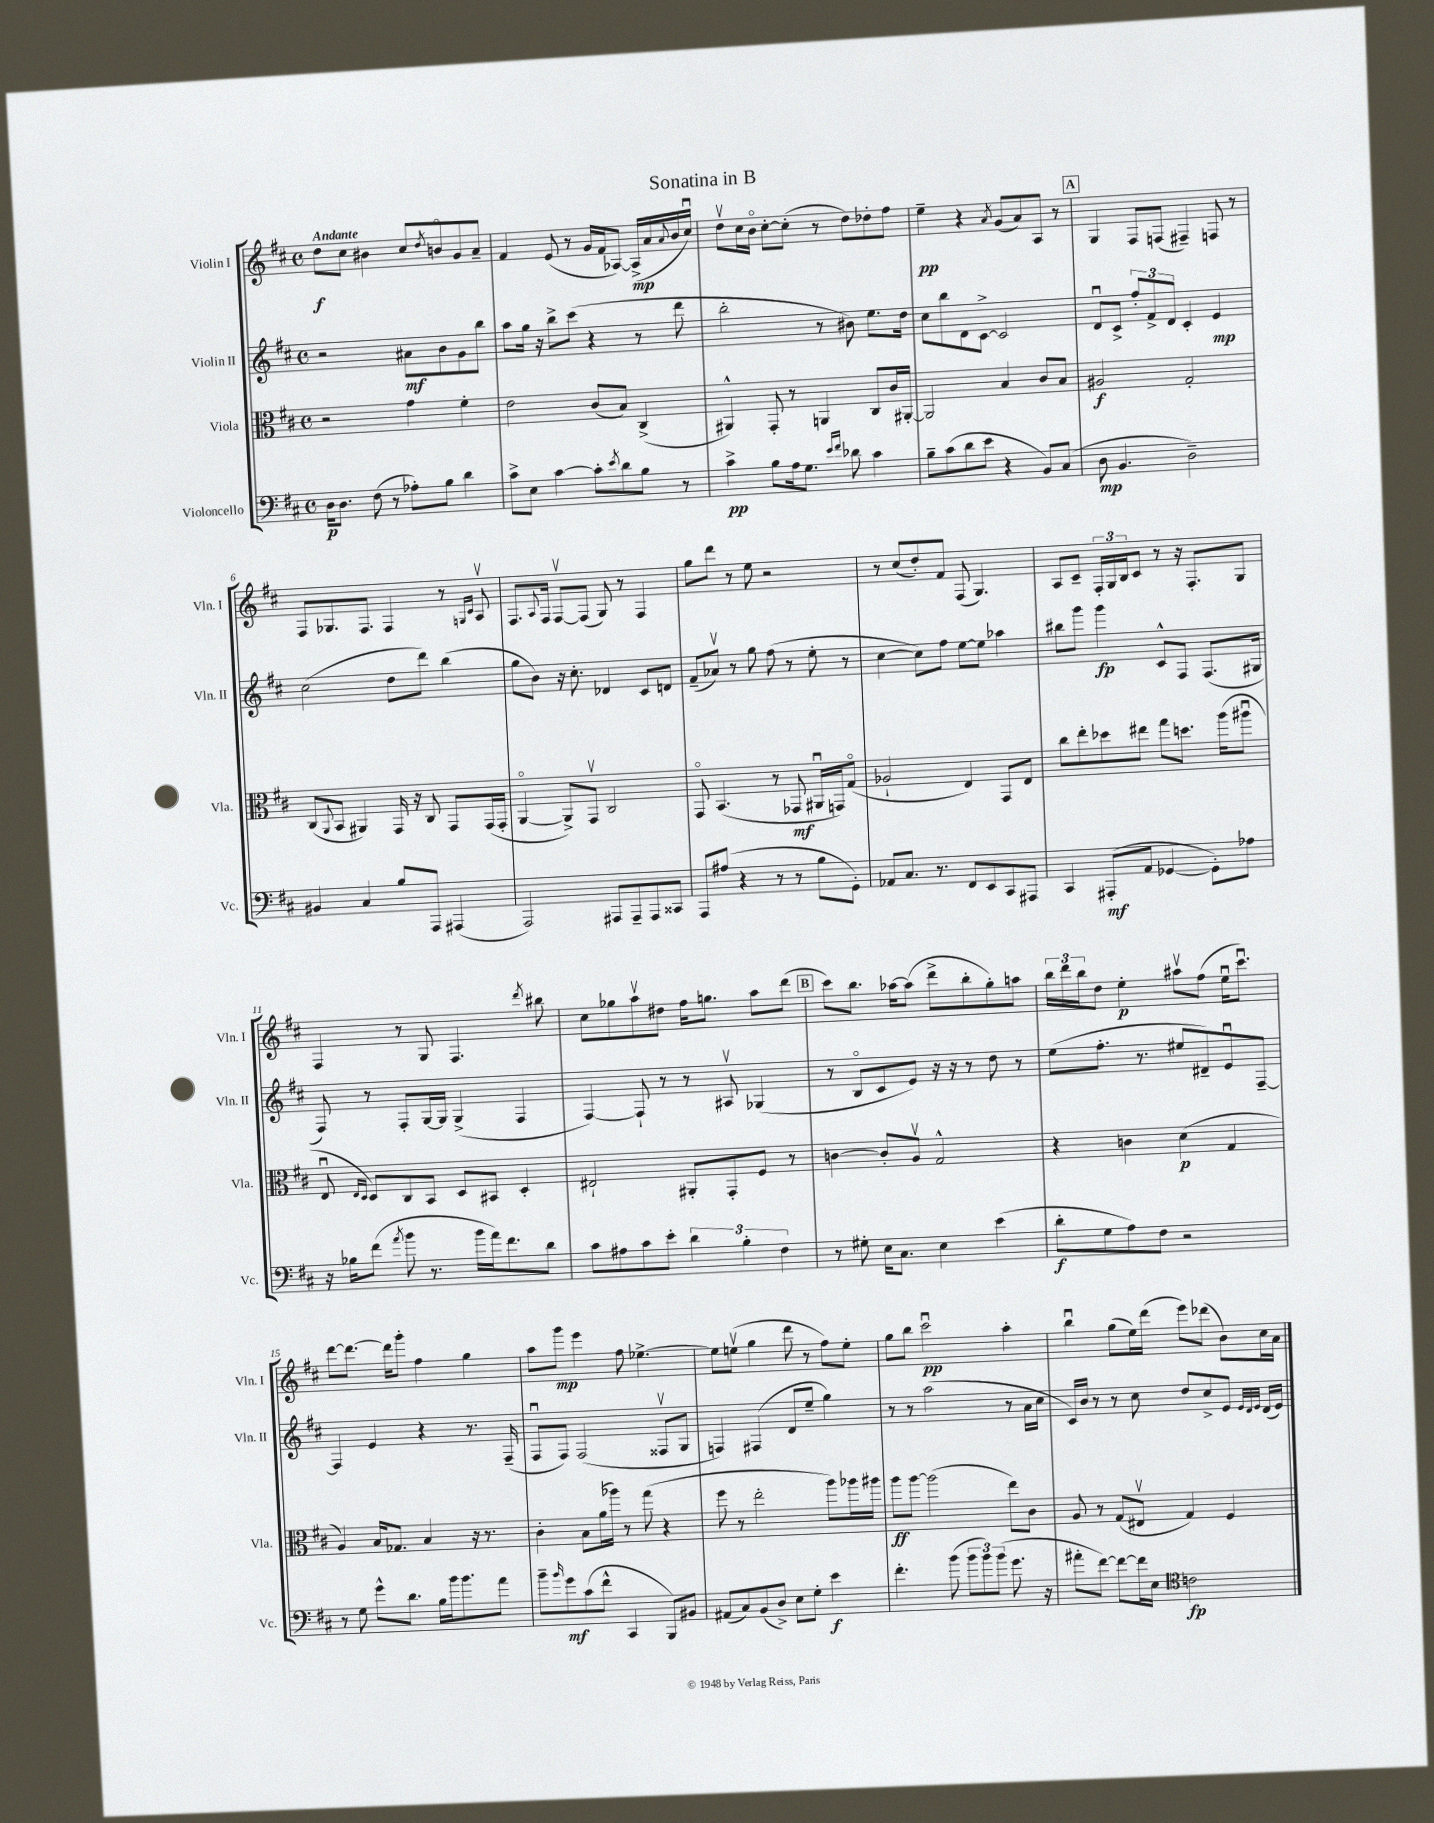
\header { title = "Sonatina in B" }
<<
\new StaffGroup <<
\new Staff = "s0" \with { instrumentName = "Violin I" shortInstrumentName = "Vln. I" } {
    \clef treble \key d \major \defaultTimeSignature \time 4/4 \tempo "Andante"
    d''8\f cis''8 bis'4 cis''8 \acciaccatura { d''8 } b'8\flageolet g'8 a'8-- |
    fis'4 e'8( r8 g'16 fis'16 aes8~) aes16->\mp( a'16 \appoggiatura { a'8 } b'16 cis''16\downbow) |
    d''8\upbow cis''16 b'16\flageolet cis''8~-. cis''8-.( r8 d''8) des''8-. fis''8 |
    e''4--\pp r4 \acciaccatura { a'8 } g'8( a'8) a8 r8 |
    \mark \markup { \box "A" } g4 fis8 f8( fis4--) f8 r8 |
    fis8 ges8. fis8. fis4 r8 \grace { g16 cis'16 } a8\upbow |
    fis8. \appoggiatura { a8 } fis16 fis8~\upbow fis8( g8) r8 fis4 |
    g''8 d'''8 r8 e''8 r2 |
    r8 cis''8( d''8-.) fis'8 fis8( g4.) |
    a8 cis'8-- \tuplet 3/2 { fis16-. g16 b16 } cis'8 r8 r16 fis8.-. g8 |
    fis4 r8 g8 fis4. \acciaccatura { d'''8 } bis''8 |
    cis''8 ges''8 a''8\upbow dis''8 fis''16 g''8. a''8 d'''8( |
    \mark \markup { \box "B" } cis'''8) b''8. aes''16~ aes''8( d'''8-> b''8-. g''8-.) a''8 |
    \tuplet 3/2 { b''16 d'''16 b''16 } d''8 e''4-.\p ais''8\upbow fis''8( e''16\downbow cis'''8.\downbow) |
    d'''8~ d'''8.~ d'''16 g'''8-. fis''4 g''4 |
    a''8 g'''8\mp e'''4 fis''8 ees''4.~-> |
    ees''8 e''8\upbow( g''4 d'''8 r8 fis''8) e''8-. |
    g''8 b''8 cis'''2\downbow\pp a''4-. |
    b''4\downbow g''8( e''16) d'''16( e'''8) des'''8( b'8) cis''16 a'16 \bar "|." |
}
\new Staff = "s1" \with { instrumentName = "Violin II" shortInstrumentName = "Vln. II" } {
    \clef treble \key d \major \defaultTimeSignature \time 4/4
    r2 ais'8\mf b'8 g'8 b''8 |
    a''8 g''16 r16 b''8-> cis'''8( r4 r8 d'''8 |
    b''2-. r8 bis'8) e''8. d''16 |
    cis''8 b''8 d'8 cis'8~-> cis'2 |
    \mark \markup { \box "A" } d'8\downbow cis'8-> \tuplet 3/2 { fis''8-. fis'8-> d'8 } cis'4-. e'4\mp |
    cis''2( d''8 d'''8) b''4( |
    g''8 b'8) r16 cis''8.-. des'4 cis'8 d'8 |
    fis'8--( aes'8\upbow) r8 g''8 fis''8( r8 e''8-. r8 |
    cis''4~ cis''8) fis''8 e''8~ e''8 aes''4 |
    bis''8 g'''8 g'''4\fp cis'8-^ fis8 fis8.( gis16 |
    fis8) r8 fis8-. g16~ g16 g4->( fis4 |
    fis4~) fis8-! r8 r8 ais8\upbow ges4( |
    \mark \markup { \box "B" } r8 b8\flageolet cis'8 e'8) r16 r16 r8 d''8 r8 |
    e''8( fis''8.-. r8. eis''8 dis'8--) e'8\downbow fis8~-- |
    fis4 e'4 r4 r8. fis16--( |
    fis8\downbow fis8) fis2( fisis8\upbow g8 |
    f4) fis4( d'8 e''8-- g''4) |
    r8 r8 a''2( r8 a'16 cis''16 |
    cis'16) b'16 r8 r8 cis''8 d''8 cis''8-> e'8 \grace { e'32 d'32 e'32 } d'16( e'16) \bar "|." |
}
\new Staff = "s2" \with { instrumentName = "Viola" shortInstrumentName = "Vla." } {
    \clef alto \key d \major \defaultTimeSignature \time 4/4
    r2 g'4 fis'4-. |
    e'2 cis'8( b8) cis4->( |
    ais,4-^) g,8-. r8 a,4 cis8 cis'16 ais,16~-. |
    ais,2 b4 cis'8 b8 |
    \mark \markup { \box "A" } ais2\f g2-. |
    cis8( \appoggiatura { a,8 } b,8 ais,4) g,16 r16 cis8 g,8 g,16( g,16-. |
    a,4~\flageolet a,8->) g,8\upbow cis2 |
    g,8\flageolet b,4.( r8 ges,8\mf ais,16\downbow g,16) g8\flageolet( |
    aes2-! e4) g,8 e8 |
    cis''8 e''8-. des''8 eis''8 g''8 d''8. a''16( ais''8\downbow |
    e8\downbow \grace { e16 d16 } d8) cis8 b,8 d8 bis,8 d4-. |
    eis2-! ais,8-. g,8-. fis8 r8 |
    \mark \markup { \box "B" } c'4~ c'8-. a8\upbow g2-^ |
    r4 c'4 d'4\p( g4 |
    a4) b16 ges8. b4 r16 r8. |
    cis'4-. b8 a'16( aes''16) r8 g''8( r4 |
    fis''8 r8 e''2-. a''8) aes''16 ais''16 |
    a''8\ff a''8~ a''2( e''8) cis'8 |
    a8 r8 g8( eis8\upbow g4) fis4 \bar "|." |
}
\new Staff = "s3" \with { instrumentName = "Violoncello" shortInstrumentName = "Vc." } {
    \clef bass \key d \major \defaultTimeSignature \time 4/4
    d16\p d8. fis8( r8 aes8-.) b8 d'4 |
    cis'8-> e8 cis'4~ cis'8-. \acciaccatura { e'8 } d'8 b8 r8 |
    cis'4->\pp b8 a16 g8. \grace { e'16 fis'16 } des'8 cis'4 |
    b8-- cis'8( d'8 e'8 r4 b,8) cis8( |
    \mark \markup { \box "A" } d8\mp b,4. d2--) |
    bis,4 cis4 b8 a,,8 ais,,4( |
    a,,2) ais,,8 ais,,8-- ais,,8 cisis,8 |
    a,,8 ais8( r4 r8 r8 b8 g,8-.) |
    aes,8 cis8. r8. fis,8 e,8 cis,8 ais,,8 |
    cis,4 ais,,8-.\mf( a,8 ges,4~ ges,8-.) aes8 |
    r16 bes16 fis'8( \acciaccatura { a'8 } b'8 r8. b'16 a'16) fis'8. d'8 |
    cis'8 ais8 cis'8 e'8-. \tuplet 3/2 { d'4 b4-. fis4 } |
    \mark \markup { \box "B" } r8 gis8-. e16 cis8. e4 e'4( |
    d'8-.\f g8 a8) fis8 r2 |
    r8 g8 g'8-^ d'8. b16 b'16 b'8. a'8 |
    b'8-- \grace { b'16 } g'8\mf cis'8( fis'8-^ cis,4 b,,8) bis,8 |
    ais,8( cis8) b,8( d8->) e8 g8-. e'4\f |
    fis'4.-. b'8( \tuplet 3/2 { b'8 b'8) b'8( } g'8. r16 |
    ais'8-. fis'8~) fis'8~ fis'16 e16 \clef tenor c'2\fp \bar "|." |
}
>>
>>
